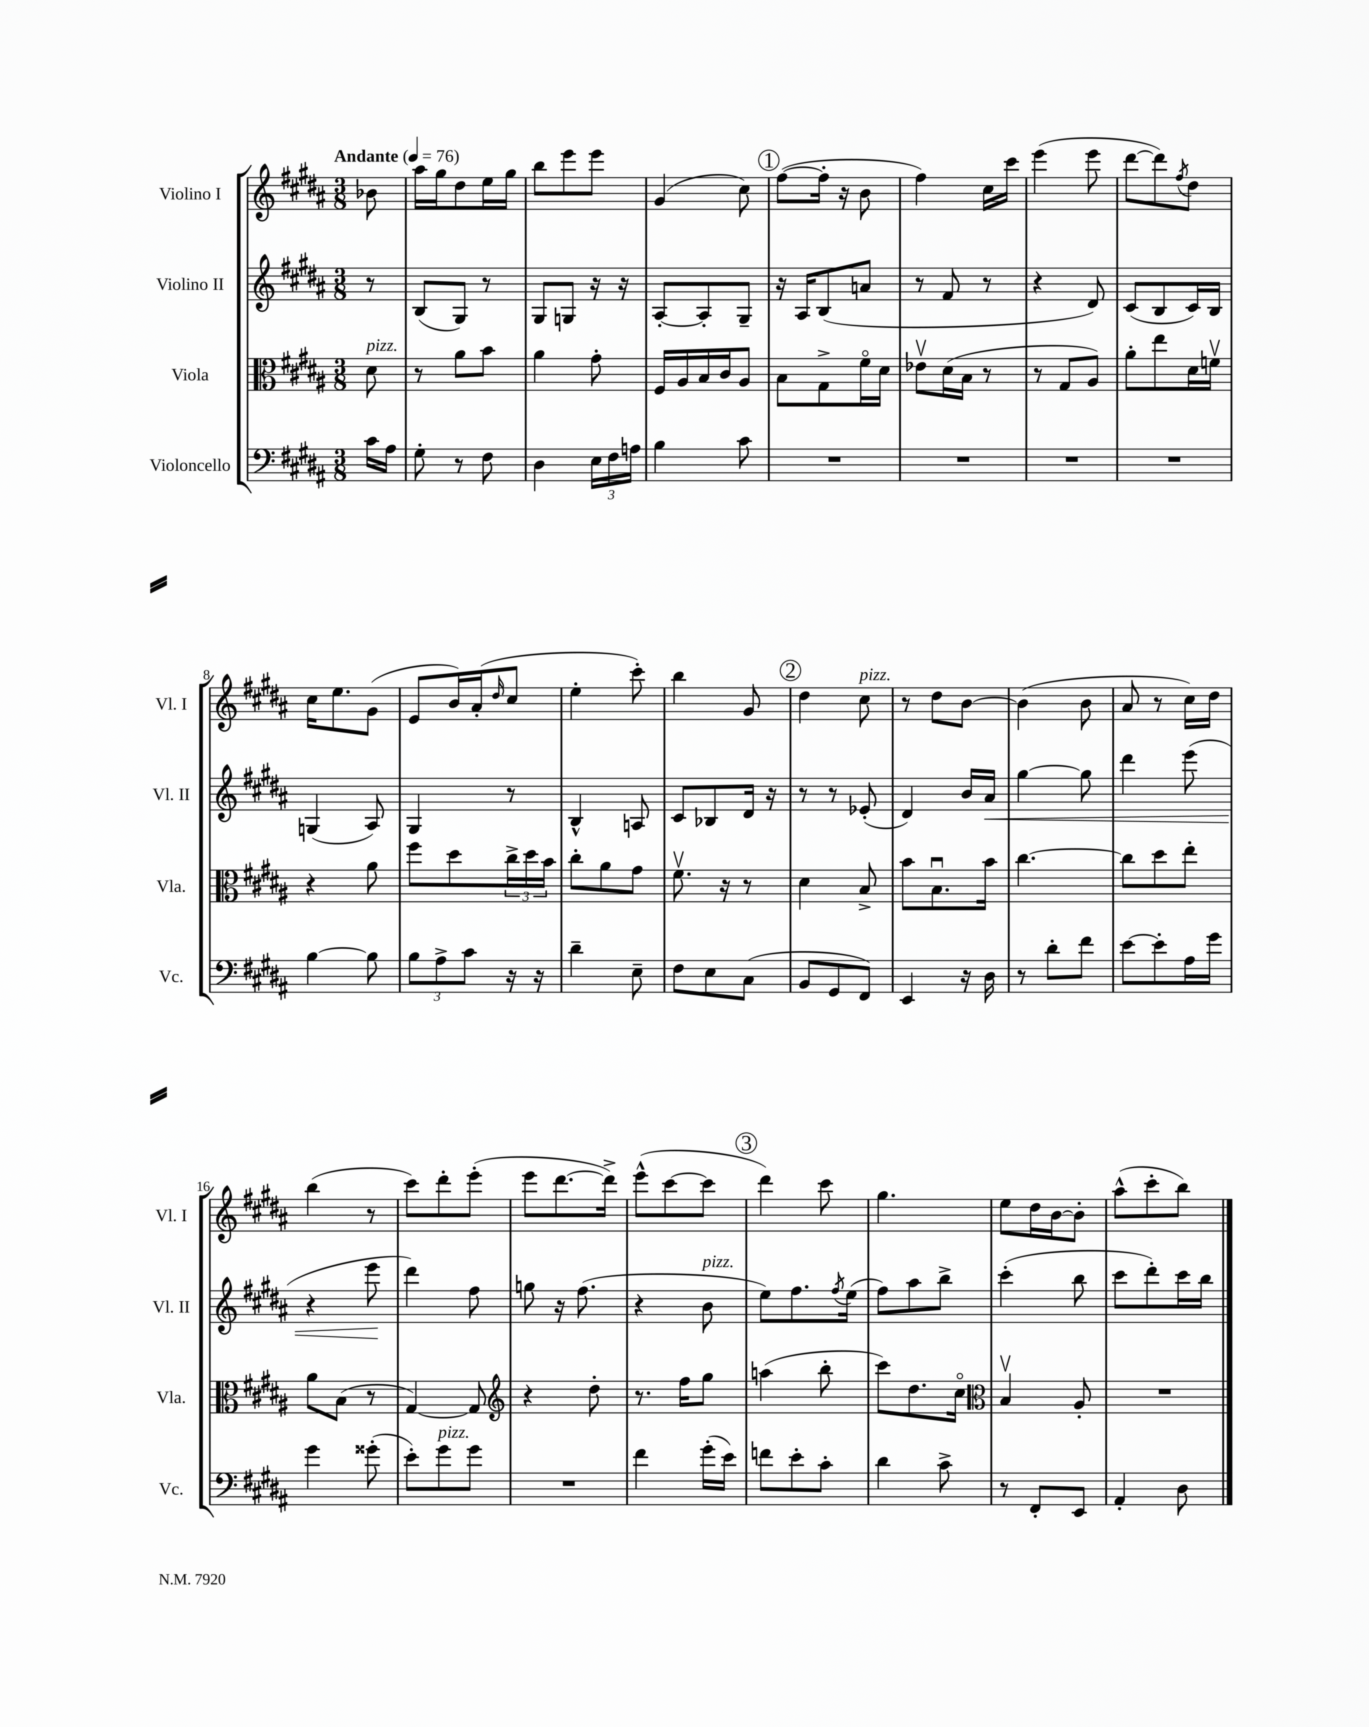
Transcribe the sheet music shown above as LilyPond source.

<<
\new StaffGroup <<
\new Staff = "s0" \with { instrumentName = "Violino I" shortInstrumentName = "Vl. I" } {
    \clef treble \key b \major \numericTimeSignature \time 3/8 \partial 8 \tempo "Andante" 4 = 76
    bes'8 |
    ais''16 gis''16 dis''8 e''16 gis''16 |
    b''8 e'''8 e'''8 |
    gis'4( cis''8) |
    \mark \markup { \circle "1" } fis''8~( fis''16-. r16 b'8 |
    fis''4) cis''16 cis'''16 |
    e'''4( e'''8 |
    dis'''8~ dis'''8) \acciaccatura { fis''8 } dis''8 |
    cis''16 e''8. gis'8( |
    e'8 b'16) ais'16-.( \grace { dis''16 } cis''8 |
    e''4-. cis'''8-.) |
    b''4 gis'8 |
    \mark \markup { \circle "2" } dis''4 cis''8^\markup { \italic "pizz." } |
    r8 dis''8 b'8~ |
    b'4( b'8 |
    ais'8 r8 cis''16) dis''16 |
    b''4( r8 |
    cis'''8) dis'''8-. e'''8-.( |
    e'''8 dis'''8.~ dis'''16->) |
    e'''8-^( cis'''8~ cis'''8 |
    \mark \markup { \circle "3" } dis'''4) cis'''8 |
    gis''4. |
    e''8 dis''16 b'16~ b'8-. |
    ais''8-^( cis'''8-. b''8) \bar "|." |
}
\new Staff = "s1" \with { instrumentName = "Violino II" shortInstrumentName = "Vl. II" } {
    \clef treble \key b \major \numericTimeSignature \time 3/8 \partial 8
    r8 |
    b8( gis8) r8 |
    gis8 g8 r16 r16 |
    ais8~-. ais8-. gis8-- |
    \mark \markup { \circle "1" } r16 ais16 b8( a'8 |
    r8 fis'8 r8 |
    r4 dis'8) |
    cis'8( b8 cis'16) b16 |
    g4( ais8) |
    gis4 r8 |
    b4-^ a8 |
    cis'8 bes8 dis'16 r16 |
    \mark \markup { \circle "2" } r8 r8 ees'8-.( |
    dis'4) b'16 ais'16\< |
    gis''4~ gis''8 |
    dis'''4 e'''8( |
    r4 e'''8\! |
    dis'''4) fis''8 |
    g''8 r16 fis''8.( |
    r4 b'8^\markup { \italic "pizz." } |
    \mark \markup { \circle "3" } e''8) fis''8. \acciaccatura { fis''8 } e''16( |
    fis''8) ais''8 b''8-> |
    cis'''4-.( b''8 |
    cis'''8 dis'''8-.) cis'''16 b''16 \bar "|." |
}
\new Staff = "s2" \with { instrumentName = "Viola" shortInstrumentName = "Vla." } {
    \clef alto \key b \major \numericTimeSignature \time 3/8 \partial 8
    dis'8^\markup { \italic "pizz." } |
    r8 ais'8 b'8 |
    ais'4 gis'8-. |
    fis16 ais16 b16 cis'16 ais8 |
    \mark \markup { \circle "1" } b8 gis8-> fis'16\flageolet dis'16 |
    ees'8\upbow dis'16( b16 r8 |
    r8 gis8 ais8) |
    ais'8-. e''8 dis'16 f'16\upbow |
    r4 ais'8 |
    fis''8 dis''8 \tuplet 3/2 { cis''16-> dis''16 b'16 } |
    cis''8-. ais'8 gis'8 |
    fis'8.\upbow r16 r8 |
    \mark \markup { \circle "2" } dis'4 b8-> |
    b'8 b8.\downbow b'16 |
    cis''4.~ |
    cis''8 dis''8 e''8-. |
    ais'8 b8( r8 |
    gis4~) gis8 |
    \clef treble r4 dis''8-. |
    r8. fis''16 gis''8 |
    \mark \markup { \circle "3" } a''4( b''8-. |
    cis'''8) dis''8. cis''16\flageolet |
    \clef alto b4\upbow ais8-. |
    R4. \bar "|." |
}
\new Staff = "s3" \with { instrumentName = "Violoncello" shortInstrumentName = "Vc." } {
    \clef bass \key b \major \numericTimeSignature \time 3/8 \partial 8
    cis'16 ais16 |
    gis8-. r8 fis8 |
    dis4 \tuplet 3/2 { e16 fis16 a16 } |
    b4 cis'8 |
    \mark \markup { \circle "1" } R4. |
    R4. |
    R4. |
    R4. |
    b4~ b8 |
    \tuplet 3/2 { b8 ais8-> cis'8 } r16 r16 |
    dis'4-- e8-- |
    fis8 e8 cis8( |
    \mark \markup { \circle "2" } b,8 gis,8 fis,8) |
    e,4 r16 dis16 |
    r8 dis'8-. fis'8 |
    e'8~ e'8-. ais16 gis'16 |
    gis'4 gisis'8-.( |
    e'8-.) gis'8^\markup { \italic "pizz." } gis'8 |
    R4. |
    fis'4 gis'16-.( e'16) |
    \mark \markup { \circle "3" } f'8 e'8-. cis'8-. |
    dis'4 cis'8-> |
    r8 fis,8-. e,8 |
    ais,4-. dis8 \bar "|." |
}
>>
>>
